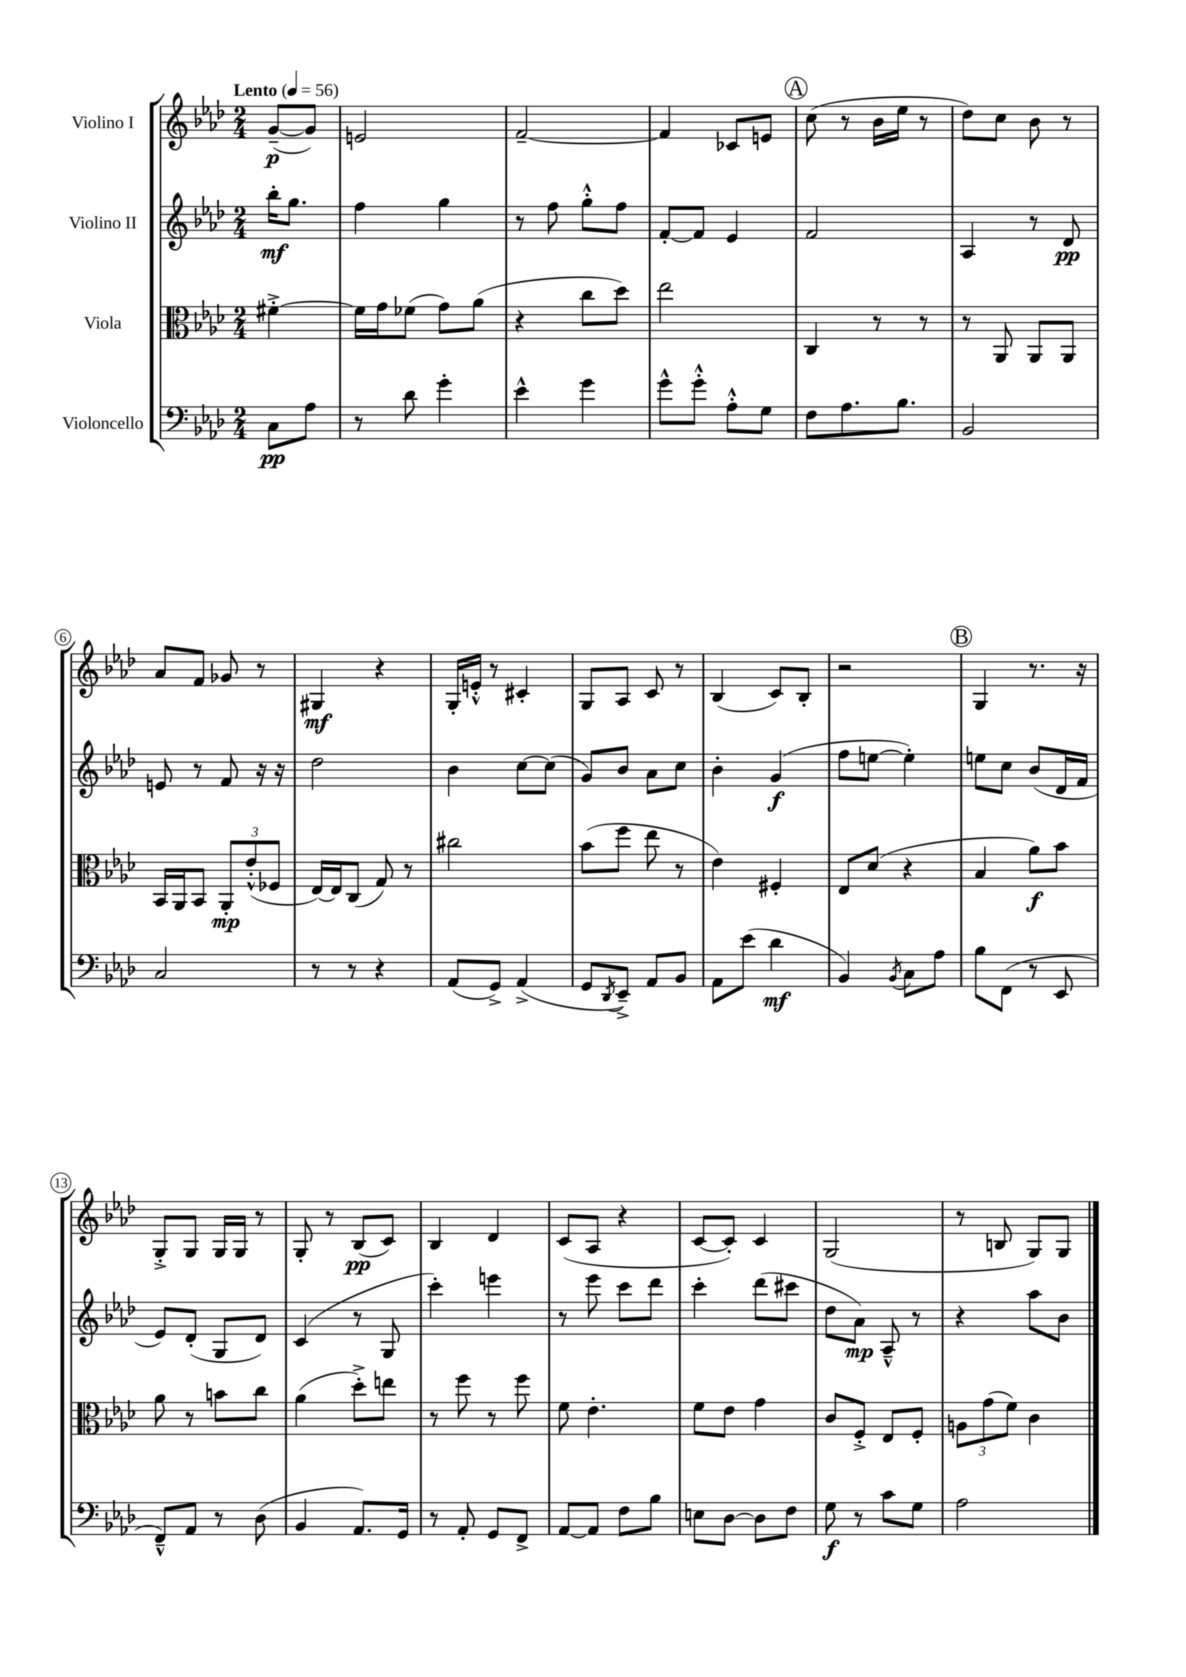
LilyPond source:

<<
\new StaffGroup <<
\new Staff = "s0" \with { instrumentName = "Violino I" } {
    \clef treble \key aes \major \numericTimeSignature \time 2/4 \partial 4 \tempo "Lento" 4 = 56
    g'8~--\p( g'8) |
    e'2 |
    f'2~-- |
    f'4 ces'8 e'8 |
    \mark \markup { \circle "A" } c''8( r8 bes'16 ees''16 r8 |
    des''8) c''8 bes'8 r8 |
    aes'8 f'8 ges'8 r8 |
    gis4\mf r4 |
    g16-. e'16-.-^ r8 cis'4-. |
    g8 aes8 c'8 r8 |
    bes4( c'8) bes8-. |
    r2 |
    \mark \markup { \circle "B" } g4 r8. r16 |
    g8-.-> g8 g16 g16 r8 |
    g8-. r8 bes8\pp( c'8) |
    bes4 des'4 |
    c'8( aes8 r4 |
    c'8~ c'8-.) c'4 |
    g2( |
    r8 b8 g8) g8 \bar "|." |
}
\new Staff = "s1" \with { instrumentName = "Violino II" } {
    \clef treble \key aes \major \numericTimeSignature \time 2/4 \partial 4
    bes''16-.\mf g''8. |
    f''4 g''4 |
    r8 f''8 g''8-.-^ f''8 |
    f'8~-. f'8 ees'4 |
    \mark \markup { \circle "A" } f'2 |
    aes4 r8 des'8\pp |
    e'8 r8 f'8 r16 r16 |
    des''2 |
    bes'4 c''8~ c''8( |
    g'8) bes'8 aes'8 c''8 |
    bes'4-. g'4\f( |
    f''8 e''8~ e''4-.) |
    \mark \markup { \circle "B" } e''8 c''8 bes'8( des'16 f'16 |
    ees'8) des'8-.( g8 des'8) |
    c'4( r8 g8 |
    c'''4-.) e'''4 |
    r8 ees'''8 c'''8 des'''8 |
    c'''4-. des'''8( cis'''8 |
    des''8 aes'8\mp) aes8---^ r8 |
    r4 aes''8 bes'8 \bar "|." |
}
\new Staff = "s2" \with { instrumentName = "Viola" } {
    \clef alto \key aes \major \numericTimeSignature \time 2/4 \partial 4
    fis'4~-.-> |
    fis'16 g'16 fes'8( g'8) aes'8( |
    r4 c''8 des''8) |
    ees''2 |
    \mark \markup { \circle "A" } c4 r8 r8 |
    r8 aes,8 aes,8 aes,8 |
    bes,16 aes,16 bes,8 \tuplet 3/2 { aes,8-.\mp ees'8-.-^( fes8 } |
    ees16~) ees16 c8( g8) r8 |
    cis''2 |
    bes'8( f''8 ees''8 r8 |
    ees'4) fis4-. |
    ees8 des'8( r4 |
    \mark \markup { \circle "B" } bes4 aes'8\f) bes'8 |
    aes'8 r8 b'8 c''8 |
    aes'4( des''8-.->) e''8 |
    r8 f''8 r8 f''8 |
    f'8 ees'4.-. |
    f'8 ees'8 g'4 |
    c'8 f8-.-> ees8 f8-. |
    \tuplet 3/2 { a8 g'8( f'8) } c'4 \bar "|." |
}
\new Staff = "s3" \with { instrumentName = "Violoncello" } {
    \clef bass \key aes \major \numericTimeSignature \time 2/4 \partial 4
    c8\pp aes8 |
    r8 des'8 g'4-. |
    ees'4-^ g'4 |
    g'8-^ g'8-.-^ aes8-.-^ g8 |
    \mark \markup { \circle "A" } f8 aes8. bes8. |
    bes,2 |
    c2 |
    r8 r8 r4 |
    aes,8( g,8->) aes,4->( |
    g,8 \acciaccatura { des,8 } ees,8--->) aes,8 bes,8 |
    aes,8 ees'8( des'4\mf |
    bes,4) \acciaccatura { bes,8 } c8 aes8 |
    \mark \markup { \circle "B" } bes8 f,8( r8 ees,8 |
    f,8---^) aes,8 r8 des8( |
    bes,4 aes,8.) g,16 |
    r8 aes,8-. g,8 f,8-> |
    aes,8~ aes,8 f8 bes8 |
    e8 des8~ des8 f8 |
    g8\f r8 c'8 g8 |
    aes2 \bar "|." |
}
>>
>>
\layout { \context { \Score \override BarNumber.stencil = #(make-stencil-circler 0.1 0.3 ly:text-interface::print) } }
